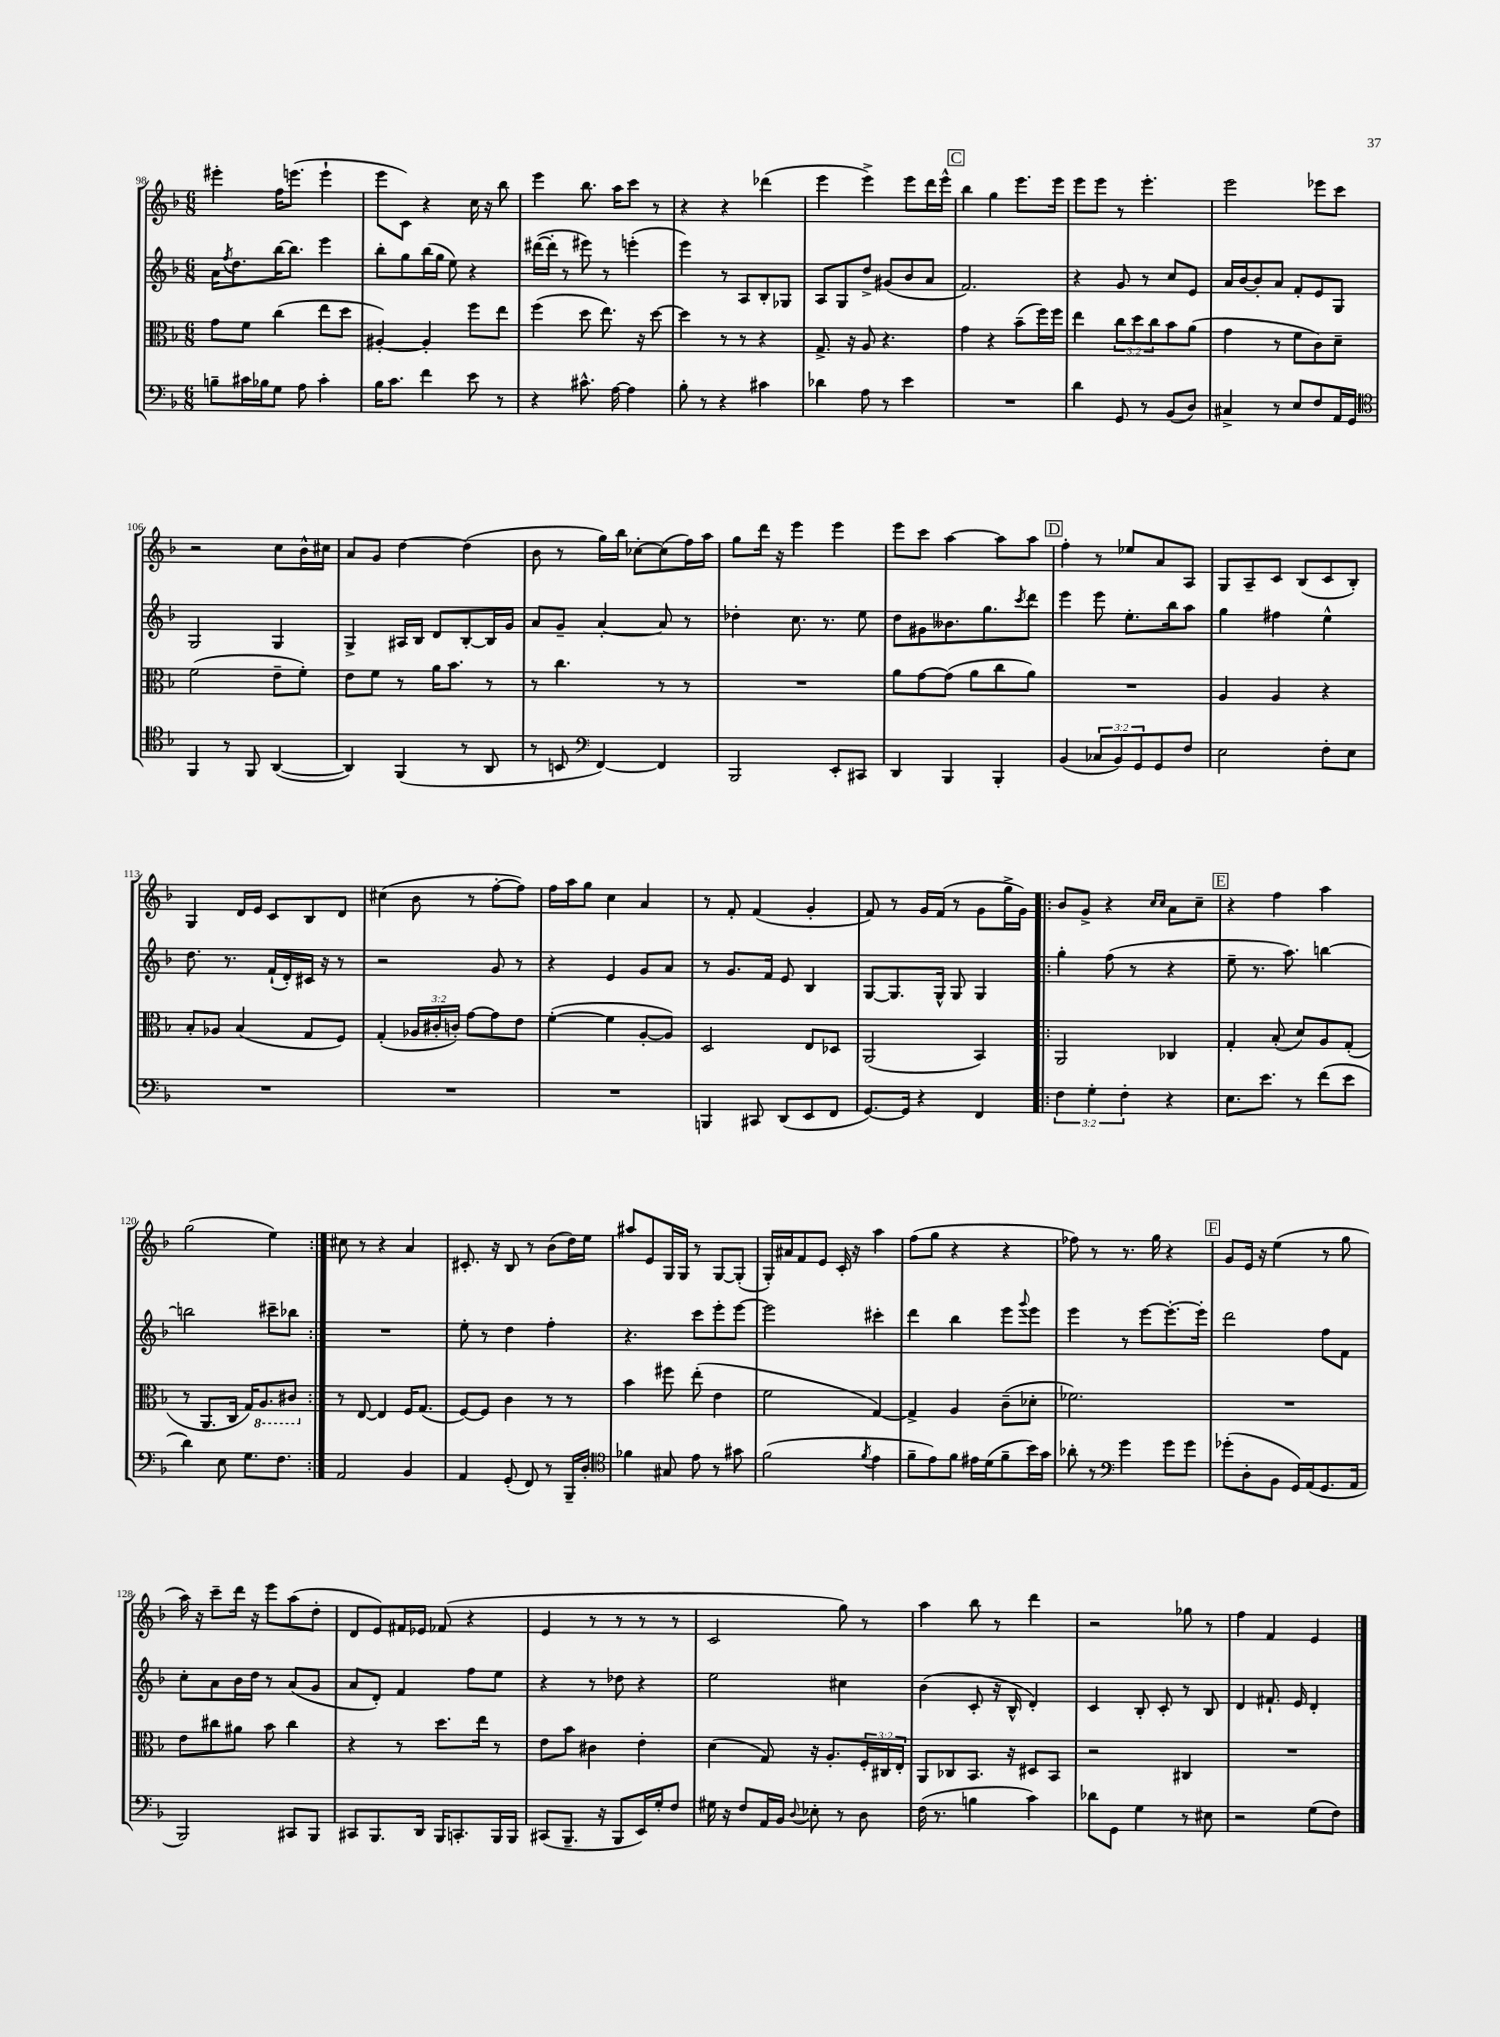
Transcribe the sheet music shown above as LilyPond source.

<<
\new StaffGroup <<
\new Staff = "s0" {
    \clef treble \key f \major \numericTimeSignature \time 6/8
    eis'''4-. f''16 e'''8.( e'''4-! |
    e'''8 c'8) r4 c''16 r16 bes''8 |
    e'''4 bes''8. a''16 c'''8 r8 |
    r4 r4 des'''4( |
    e'''4 e'''4->) e'''8 d'''16 e'''16-^ |
    \mark \markup { \box "C" } bes''4 g''4 e'''8. e'''16 |
    e'''8 e'''8 r8 e'''4.-. |
    e'''2 ees'''8 c'''8 |
    r2 c''8 bes'16-^ cis''16 |
    a'8 g'8 d''4~ d''4( |
    bes'8 r8 g''16) bes''16 ces''8~-. ces''8( f''16) a''16 |
    g''8 d'''16 r16 e'''4 e'''4 |
    e'''8 c'''8 a''4~ a''8 a''8 |
    \mark \markup { \box "D" } f''4-. r8 ees''8 a'8 a8 |
    g8 a8-- c'8 bes8( c'8 bes8-.) |
    g4 d'16 e'16 c'8 bes8 d'8 |
    cis''4( bes'8 r8 f''8~-. f''8) |
    f''16 a''16 g''8 c''4 a'4 |
    r8 f'8-. f'4( g'4-. |
    f'8) r8 g'16 f'16( r8 g'8 g''16-> g'16) |
    \repeat volta 2 { bes'8 g'8-> r4 \grace { c''16 c''16 } a'8 c''8-- |
    \mark \markup { \box "E" } r4 f''4 a''4 |
    g''2( e''4) | }
    cis''8 r8 r4 a'4 |
    cis'8.-. r16 bes8 r8 bes'8( d''16) e''16 |
    ais''8 e'8 g16 g16 r8 g8~ g8-.( |
    g16-.) ais'16 f'8 e'8 c'16-. r16 a''4 |
    f''8( g''8 r4 r4 |
    fes''8) r8 r8. g''16 r4 |
    \mark \markup { \box "F" } g'8 e'16 r16 e''4( r8 g''8 |
    a''16) r16 c'''8-- d'''16 r16 e'''8 a''8( d''8-. |
    d'8 e'8) fis'16 ees'16 fes'8( r4 |
    e'4 r8 r8 r8 r8 |
    c'2 g''8) r8 |
    a''4 bes''8 r8 d'''4 |
    r2 ges''8 r8 |
    f''4 f'4 e'4 \bar "|." |
}
\new Staff = "s1" {
    \clef treble \key f \major \numericTimeSignature \time 6/8
    a'16 \acciaccatura { f''8 } d''8. bes''16~ bes''8. e'''4 |
    bes''8-. g''8 bes''16( g''16 e''8) r4 |
    dis'''16~( dis'''16-. r8 eis'''8) r8 e'''4-.( |
    e'''4) r8 a8 bes8-. ges8 |
    a8 g8 d''8-> gis'8( bes'8 a'8 |
    \mark \markup { \box "C" } f'2.) |
    r4 g'8 r8 c''8 e'8 |
    a'16 bes'16~ bes'8-. a'8 f'8-. e'8 g8 |
    g2 g4 |
    g4-> ais16 bes16 d'8 bes8~-. bes16 g'16 |
    a'8 g'8-- a'4~-. a'8 r8 |
    des''4-. c''8. r8. e''8 |
    d''8 gis'8 beses'8. g''8. \acciaccatura { c'''8 } d'''8 |
    \mark \markup { \box "D" } e'''4 e'''8 e''8.-. bes''16 a''8 |
    g''4 fis''4 e''4-^ |
    d''8. r8. f'16-!( d'16-.) cis'16 r16 r8 |
    r2 g'8 r8 |
    r4 e'4 g'8 a'8 |
    r8 g'8. f'16 e'8 bes4 |
    g8~ g8. g16-^ g8 g4 |
    \repeat volta 2 { g''4-. f''8( r8 r4 |
    \mark \markup { \box "E" } e''8-- r8. a''8.) b''4~ |
    b''2 cis'''8-- bes''8 | }
    R2. |
    e''8-. r8 d''4 f''4-. |
    r4. c'''8 e'''8-. e'''8~ |
    e'''2 cis'''4-. |
    d'''4 bes''4 e'''8 \appoggiatura { g'''8 } e'''8 |
    e'''4 r8 e'''8~ e'''8.~-. e'''16-. |
    \mark \markup { \box "F" } d'''2 f''8 f'8 |
    c''8-. a'8 bes'16 d''16 r8 a'8( g'8 |
    a'8 d'8-.) f'4 f''8 e''8 |
    r4 r8 des''8 r4 |
    e''2 cis''4 |
    bes'4( c'8-. r16 bes16-^ d'4-.) |
    c'4 bes8-. c'8-. r8 bes8 |
    d'4 fis'8.-! e'16 d'4-. \bar "|." |
}
\new Staff = "s2" {
    \clef alto \key f \major \numericTimeSignature \time 6/8 \override Staff.TupletNumber.text = #tuplet-number::calc-fraction-text
    g'8 f'8 c''4( e''8 d''8 |
    ais4~-.) ais4-. f''8 e''8 |
    f''4( d''8 e''8.) r16 d''8~ |
    d''4 r8 r8 r4 |
    g8.-> r16 a8 r4. |
    \mark \markup { \box "C" } g'4 r4 bes'8--( f''16) f''16 |
    e''4 \tuplet 3/2 { c''8 d''8 c''8 } bes'8 a'8( |
    g'4 r8 f'8 c'8) d'8-- |
    f'2( e'8-- f'8-.) |
    e'8 f'8 r8 a'16 bes'8. r8 |
    r8 c''4. r8 r8 |
    R2. |
    a'8 g'8~ g'8( a'8 c''8 a'8) |
    \mark \markup { \box "D" } R2. |
    a4 a4 r4 |
    bes8-. aes8 bes4( g8 f8) |
    g4-.( \tuplet 3/2 { aes16 cis'16-. c'16-.) } g'8~ g'8 e'8 |
    f'4~-.( f'4 a8~-. a8) |
    d2 e8 des8 |
    a,2( bes,4) |
    \repeat volta 2 { a,2 ces4 |
    \mark \markup { \box "E" } g4-. bes8-.( d'8) a8 g8-.( |
    r8 a,8. c16 g16) \ottava #-1 a,8. cis8 \ottava #0 | }
    r8 e8~ e4 f16 g8.( |
    f8~) f8 c'4 r8 r8 |
    bes'4 fis''8 e''8-.( e'4 |
    f'2 g4~) |
    g4-> a4 c'8--( des'8-. |
    fes'2.) |
    \mark \markup { \box "F" } R2. |
    e'8 cis''8 ais'8 bes'8 cis''4 |
    r4 r8 d''8. e''16 r8 |
    e'8 bes'8 cis'4 e'4-. |
    d'4( g8) r16 a8.-. \tuplet 3/2 { f16-. cis16 e16-. } |
    a,8 ces8 bes,8. r16 dis8 bes,8 |
    r2 cis4 |
    R2. \bar "|." |
}
\new Staff = "s3" {
    \clef bass \key f \major \numericTimeSignature \time 6/8 \override Staff.TupletNumber.text = #tuplet-number::calc-fraction-text
    b8-- cis'16 bes16 g8 a8 cis'4-. |
    bes16 c'8. f'4 e'8 r8 |
    r4 cis'8.-^ a16~ a4 |
    bes8-. r8 r4 cis'4 |
    des'4 a8 r8 e'4 |
    \mark \markup { \box "C" } R2. |
    d'4 g,8 r8 bes,8( d8) |
    cis4-> r8 e8 f8 a,16 g,16 |
    \clef tenor f,4 r8 f,8 a,4~( |
    a,4) f,4( r8 a,8 |
    r8 b,8 \clef bass f,4~) f,4 |
    bes,,2 e,8-. cis,8 |
    d,4 bes,,4 bes,,4-. |
    \mark \markup { \box "D" } bes,4( \tuplet 3/2 { ces8 bes,8) g,8 } g,8 f8 |
    e2 f8-. e8 |
    R2. |
    R2. |
    R2. |
    b,,4 cis,8 d,8( e,8 f,8 |
    g,8.~) g,16 r4 f,4 |
    \repeat volta 2 { \tuplet 3/2 { f4 g4-. f4-. } r4 |
    \mark \markup { \box "E" } e8. e'8. r8 f'8( e'8 |
    d'4) e8 g8. f8. | }
    a,2 bes,4 |
    a,4 g,8-.( f,8) r8 bes,,16-- d16-. |
    \clef tenor fes'4 gis8 e'8 r8 gis'8 |
    f'2( \acciaccatura { f'8 } e'4 |
    f'8-- e'8) f'8 eis'16 d'16( f'8-- bes'16) g'16 |
    aes'8-. r8 \clef bass g'4 g'8 g'8 |
    \mark \markup { \box "F" } ges'8-.( d8-. bes,8 g,16) a,16( g,8. a,16 |
    bes,,2) cis,8 bes,,8 |
    cis,8 bes,,8. d,16 bes,,16 c,8.-. bes,,16 bes,,16 |
    cis,8( bes,,8.-- r16 bes,,8 e,16) g16-. f8 |
    gis16 r16 f8 a,16 bes,16 \appoggiatura { d8 } ees8-. r8 d8 |
    f16( r8. b4 c'4) |
    des'8 g,8 g4 r8 eis8 |
    r2 g8( f8) \bar "|." |
}
>>
>>
\layout { \context { \Score currentBarNumber = #98 } }
